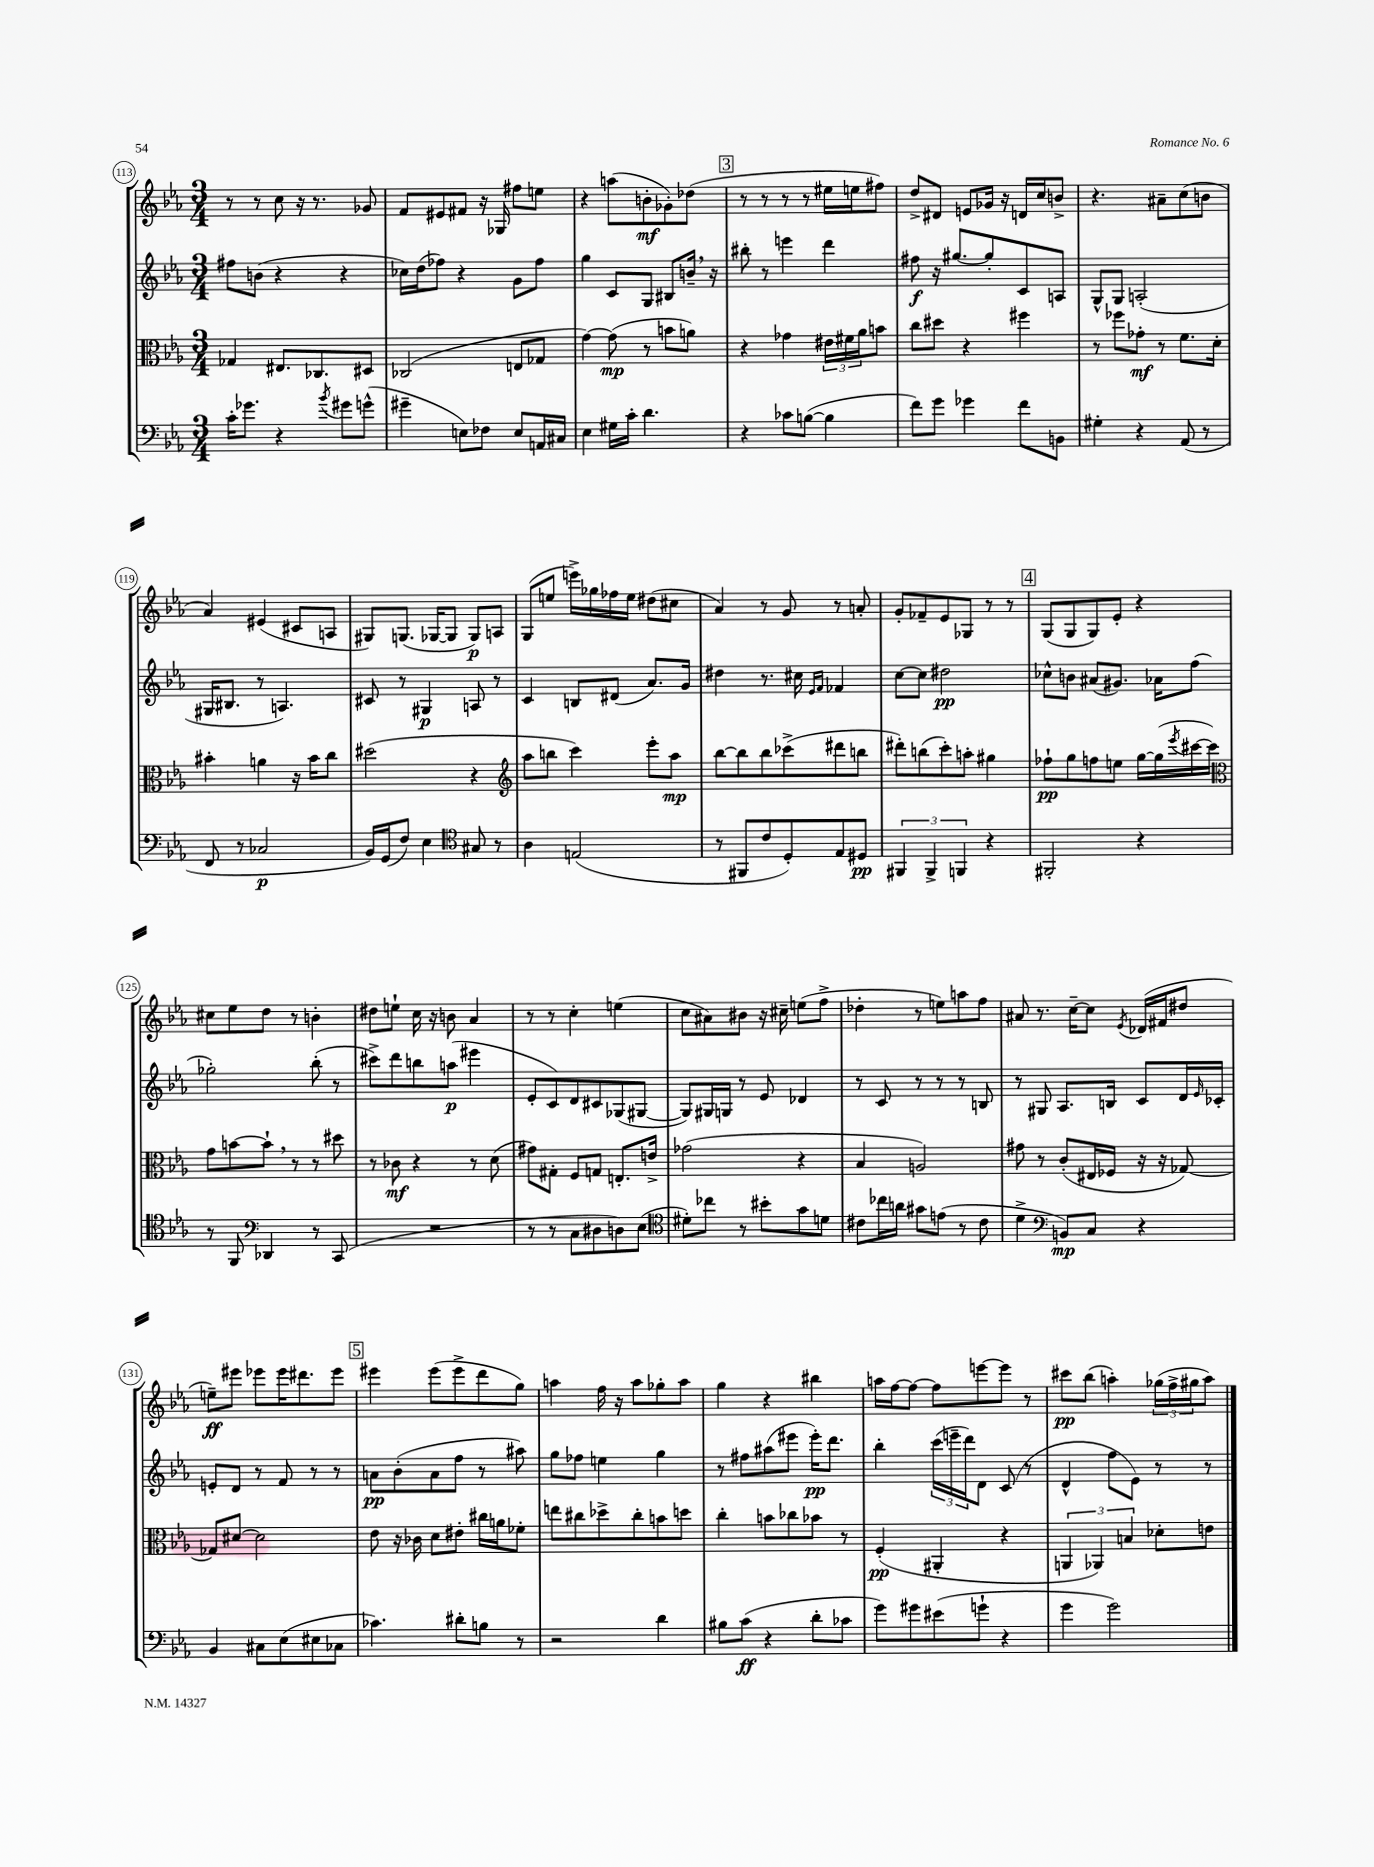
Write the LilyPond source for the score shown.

<<
\new StaffGroup <<
\new Staff = "s0" {
    \clef treble \key ees \major \numericTimeSignature \time 3/4
    r8 r8 c''8 r16 r8. ges'8 |
    f'8 eis'8 fis'8 r16 ges16 fis''8 e''8 |
    r4 a''8( b'8-.\mf ges'8-.) des''8( |
    \mark \markup { \box "3" } r8 r8 r8 r8 eis''16 e''16 fis''8) |
    d''8-> dis'8 e'8 ges'16 r16 d'16 c''16 b'8-> |
    r4. ais'8-- c''8( b'8 |
    aes'4) eis'4( cis'8 a8 |
    gis8) g8.( ges16~ ges8 ges8\p) a8 |
    g8( e''8 e'''16->) ges''16 fes''16 e''16 dis''8( cis''8 |
    aes'4) r8 g'8 r8 a'8-. |
    g'8-. fes'8-- ees'8 ges8 r8 r8 |
    \mark \markup { \box "4" } g8( g8 g8) ees'8-. r4 |
    cis''8 ees''8 d''8 r8 b'4-. |
    dis''8 e''8-! c''16 r16 b'8 aes'4 |
    r8 r8 c''4-. e''4( |
    c''8 ais'8) bis'8 r16 cis''16-- e''8( f''8-> |
    des''4-. r8 e''8) a''8 f''8 |
    ais'8 r8. c''16~-- c''8 \acciaccatura { ees'8 } des'16( fis'16 dis''8 |
    e''8--\ff) eis'''8 ees'''8 ees'''16 dis'''8. ees'''8 |
    \mark \markup { \box "5" } eis'''4 eis'''8( eis'''8-> d'''8 g''8) |
    a''4 f''16 r16 a''8 ges''8-. a''8 |
    g''4 r4 bis''4 |
    a''16 f''16~ f''8~ f''8 e'''8~ e'''8 r8 |
    cis'''8\pp bes''8( a''4-.) \tuplet 3/2 { ges''16( f''16-> gis''16 } a''8) \bar "|." |
}
\new Staff = "s1" {
    \clef treble \key ees \major \numericTimeSignature \time 3/4
    fis''8 b'8( r4 r4 |
    ces''16) d''16( fes''8) r4 g'8 fes''8 |
    g''4 c'8 g8 bis8 b'16-- \breathe r16 |
    \mark \markup { \box "3" } bis''8-. r8 e'''4 d'''4 |
    fis''8\f r16 gis''8.~ gis''8-. c'8 a8 |
    g8-^ g8 a2-.( |
    gis16 bis8. r8 a4.) |
    cis'8 r8 gis4\p a8 r8 |
    c'4 b8 dis'8( aes'8.) g'16 |
    dis''4 r8. cis''16 \grace { ees'16 f'16 } fes'4 |
    c''8~ c''8 dis''2\pp |
    \mark \markup { \box "4" } ces''8-^ b'8 ais'8( gis'8.) aes'16 f''8( |
    ges''2-.) bes''8-.( r8 |
    cis'''8->) d'''8 b''8 a''8\p( eis'''4 |
    ees'8-. c'8) d'8 cis'8 ges8( gis8~ |
    gis8) gis16 g16 r8 ees'8 des'4 |
    r8 c'8 r8 r8 r8 b8 |
    r8 gis8 aes8. b16 c'8 d'16 \grace { ees'16 } ces'16-. |
    e'8-. d'8 r8 f'8 r8 r8 |
    \mark \markup { \box "5" } a'8\pp bes'8-.( a'8 f''8 r8 ais''8) |
    g''8 fes''8 e''4 g''4 |
    r8 fis''8 ais''8( eis'''8 eis'''16-.\pp) d'''8. |
    bes''4-. \tuplet 3/2 { c'''16( e'''16-- d'''16) } d'8 c'8( r8 |
    d'4-^ f''8 ees'8) r8 r8 \bar "|." |
}
\new Staff = "s2" {
    \clef alto \key ees \major \numericTimeSignature \time 3/4
    ges4 eis8. ces8. dis8 |
    ces2( e8 ges8 |
    g'4~) g'8\mp( r8 b'8 a'8) |
    \mark \markup { \box "3" } r4 ges'4 \tuplet 3/2 { eis'16 fis'16 aes'16 } b'8 |
    c''8 dis''8 r4 fis''4 |
    r8 fes''8 ges'8-.\mf r8 f'8. d'16-. |
    bis'4-. a'4 r16 bis'16 c''8 |
    dis''2( r4 |
    \clef treble aes''8 b''8 c'''4) ees'''8-. aes''8\mp |
    bes''8~ bes''8 bes''8 ces'''8->( dis'''8 b''8 |
    dis'''8-.) b''8( c'''8-.) a''8-. gis''4 |
    \mark \markup { \box "4" } fes''8-!\pp g''8 f''8 e''8 g''16~ g''16( \acciaccatura { ees'''8 } cis'''16~ cis'''16) |
    \clef alto g'8 b'8~ b'8-! \breathe r8 r8 dis''8 |
    r8 ces'8\mf r4 r8 d'8( |
    gis'8) gis8-. f8 g8 e8.-. e'16-> |
    ges'2( r4 |
    bes4 a2) |
    gis'8 r8 c'8-.( eis16 fes16 r16 r16 ges8~) |
    ges8 dis'8~ dis'2 |
    \mark \markup { \box "5" } ees'8 r16 ces'16 d'8 eis'8-. cis''16 a'16 fes'8-. |
    e''8 cis''8 des''8-> cis''8-. b'8 d''8 |
    c''4-. b'8 ces''8 bes'8 r8 |
    f4-.\pp( ais,4-. r4 |
    \tuplet 3/2 { a,4 aes,4) b4 } des'8-. e'8 \bar "|." |
}
\new Staff = "s3" {
    \clef bass \key ees \major \numericTimeSignature \time 3/4
    c'16-. ges'8. r4 \acciaccatura { bes'8 } gis'8 g'8-^( |
    gis'4-- e8) fes8 e8 a,16 cis16 |
    ees4 gis16 c'16-. d'4. |
    \mark \markup { \box "3" } r4 ces'8 b8~( b4 |
    f'8) g'8 ges'4 f'8 b,8 |
    gis4-. r4 aes,8( r8 |
    f,8 r8 ces2\p |
    bes,16) g,16( f8) ees4 \clef tenor gis8 r8 |
    aes4 e2( |
    r8 fis,8 c'8 d8-.) ees8 dis8\pp |
    \tuplet 3/2 { fis,4 fis,4-> f,4 } r4 |
    \mark \markup { \box "4" } fis,2-. r4 |
    r8 f,8 \clef bass des,4 r8 c,8( |
    R2. |
    r8 r8 c8 dis8 d8) ees8( |
    \clef tenor dis'8-.) ces''8 r8 bis'8-. g'8 d'8 |
    cis'8 ces''16 a'16 gis'8 e'8( r8 cis'8 |
    d'4-> \clef bass b,8\mp) c8 r4 |
    bes,4 cis8 ees8( eis8 ces8 |
    \mark \markup { \box "5" } ces'4.) dis'8-. b8 r8 |
    r2 d'4 |
    bis8 c'8\ff( r4 d'8-. ces'8 |
    g'8) gis'8 eis'8( g'8-! r4 |
    g'4 g'2) \bar "|." |
}
>>
>>
\layout { \context { \Score currentBarNumber = #113 \override BarNumber.stencil = #(make-stencil-circler 0.1 0.3 ly:text-interface::print) } }
